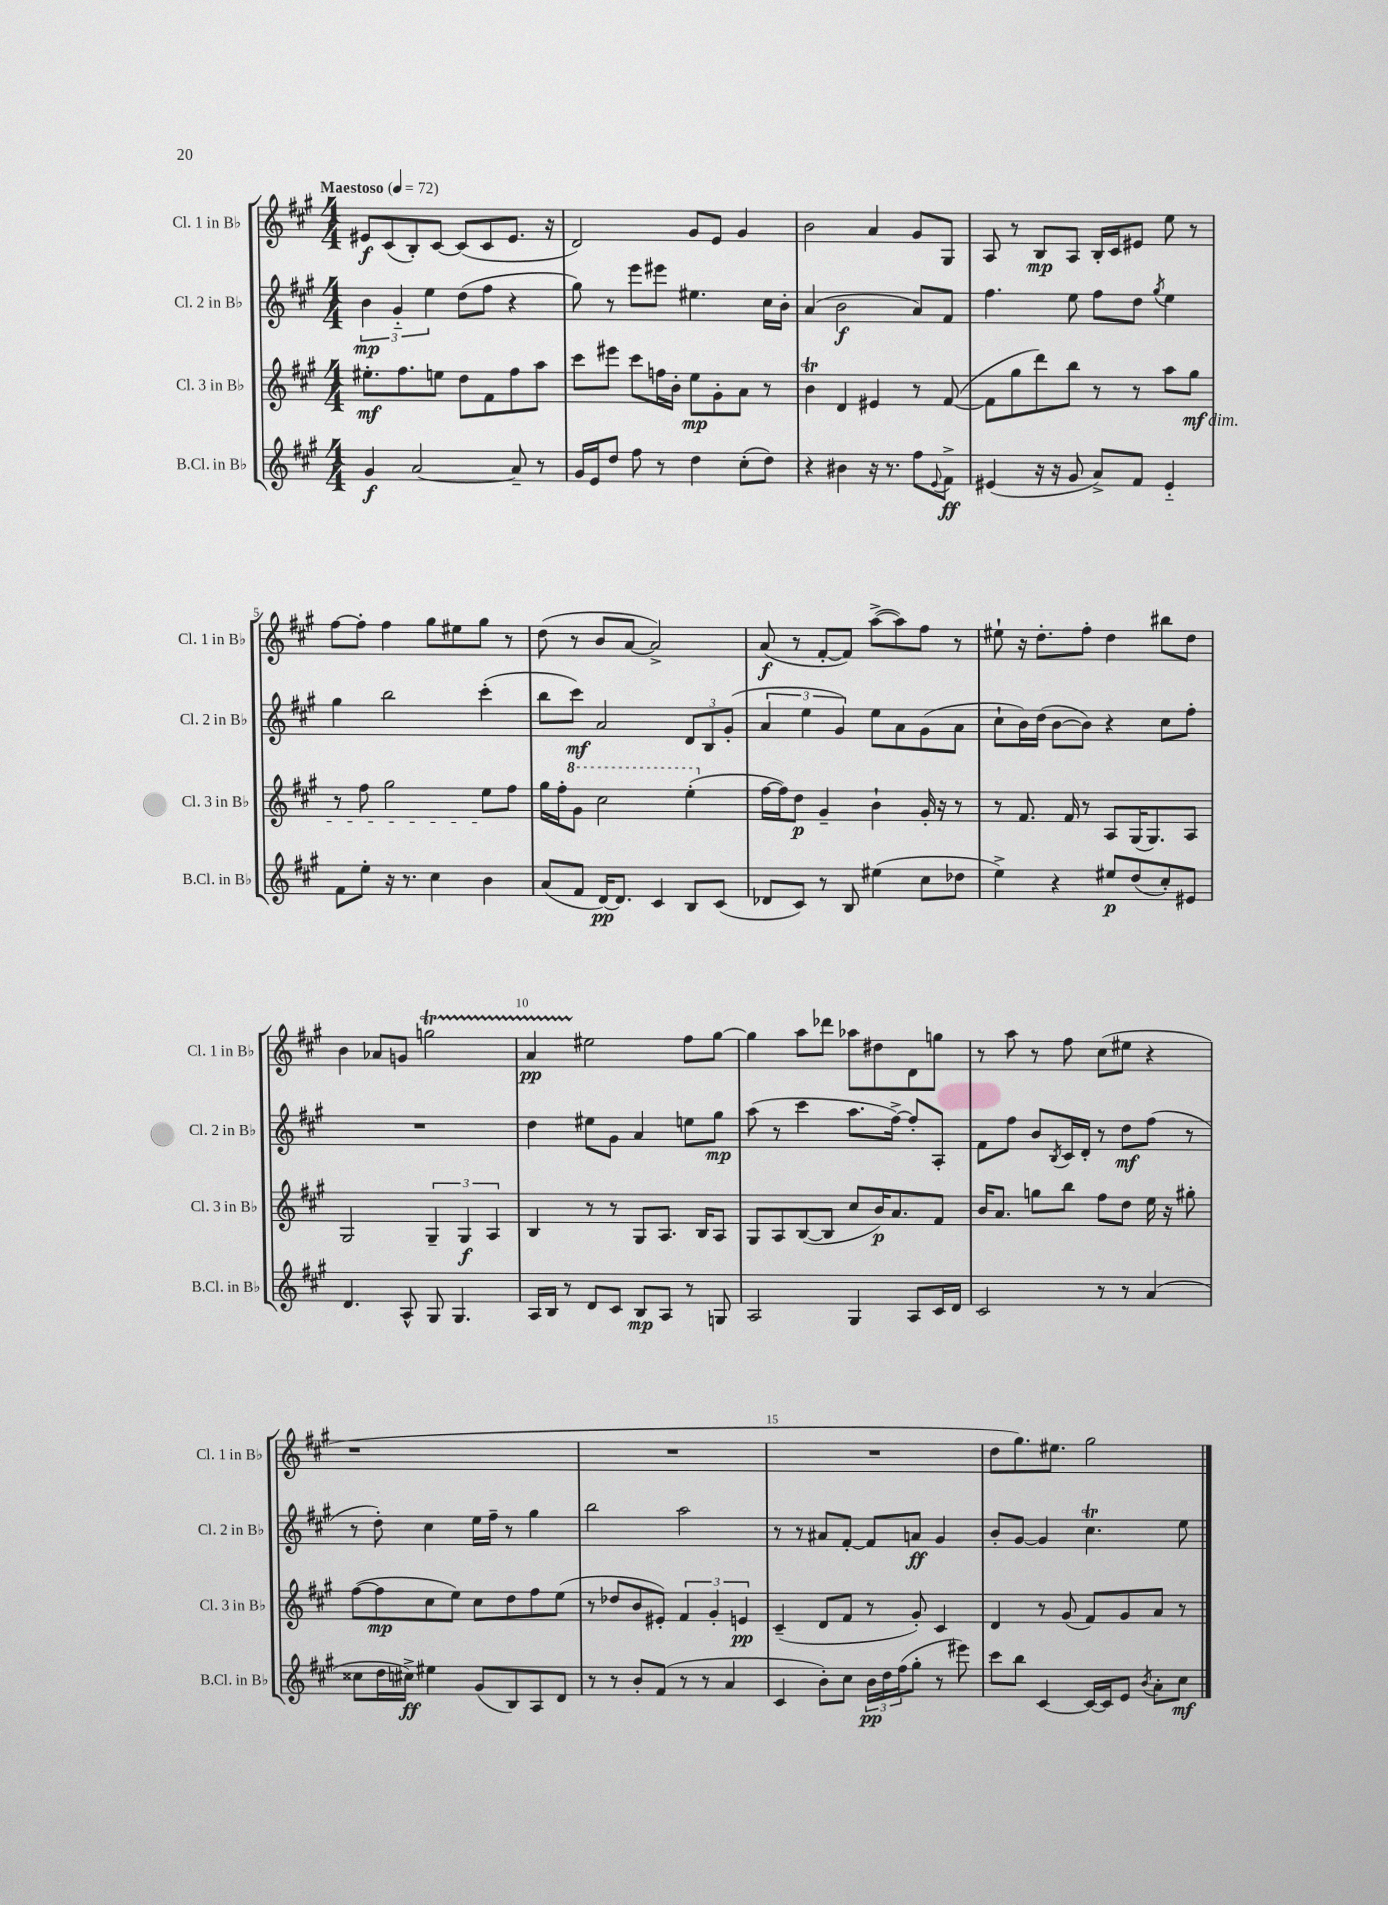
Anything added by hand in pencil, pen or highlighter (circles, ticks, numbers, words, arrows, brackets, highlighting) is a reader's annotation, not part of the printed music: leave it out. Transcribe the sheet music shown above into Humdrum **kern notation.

**kern	**dynam	**kern	**dynam	**kern	**dynam	**kern	**dynam
*part4	*part4	*part3	*part3	*part2	*part2	*part1	*part1
*staff4	*staff4	*staff3	*staff3	*staff2	*staff2	*staff1	*staff1
*I"B.Cl. in B♭	*	*I"Cl. 3 in B♭	*	*I"Cl. 2 in B♭	*	*I"Cl. 1 in B♭	*
*I'B.Cl. in B♭	*	*I'Cl. 3 in B♭	*	*I'Cl. 2 in B♭	*	*I'Cl. 1 in B♭	*
*clefG2	*	*clefG2	*	*clefG2	*	*clefG2	*
*k[f#c#g#]	*	*k[f#c#g#]	*	*k[f#c#g#]	*	*k[f#c#g#]	*
*M4/4	*	*M4/4	*	*M4/4	*	*M4/4	*
*MM72	*	*MM72	*	*MM72	*	*MM72	*
=1	=1	=1	=1	=1	=1	=1	=1
!	!	!	!	!	!	!LO:TX:a:B:t=Maestoso	!
4g#/	f	8.ee#X'\L	mf	6b\	mp	8e#X/L	f
.	.	.	.	.	.	(8c#/	.
.	.	.	.	6g#/	.	.	.
.	.	8.ff#\	.	.	.	.	.
[2a/	.	.	.	.	.	8B'/)	.
.	.	.	.	6ee\	.	.	.
.	.	8een\J	.	.	.	[8c#/J	.
.	.	8dd\L	.	(8dd\L	.	(8c#/L]	.
.	.	8f#\	.	8ff#\J	.	8c#/	.
8a~/]	.	8ff#\	.	4r	.	8.e#/J	.
8r	.	8aa\J	.	.	.	.	.
.	.	.	.	.	.	16r	.
=2	=2	=2	=2	=2	=2	=2	=2
16g#/LL	.	8ccc#\L	.	8gg#\)	.	2d/)	.
16e/J	.	.	.	.	.	.	.
8dd/J	.	8eee#X\J	.	8r	.	.	.
8ff#\	.	8ccc#\L	.	8eee\L	.	.	.
8r	.	16ffn\L	.	8eee#X\J	.	.	.
.	.	16b'\JJ	.	.	.	.	.
4dd\	.	8ee\L	mp	4.ee#X\	.	8g#/L	.
.	.	8g#'\	.	.	.	8e/J	.
(8cc#'\L	.	8a\J	.	.	.	4g#/	.
8dd\J)	.	8r	.	16cc#\LL	.	.	.
.	.	.	.	16b'\JJ	.	.	.
=3	=3	=3	=3	=3	=3	=3	=3
4r	.	4bT\	.	(4a/	.	2b\	.
4b#X\	.	4d/	.	2b\	f	.	.
16r	.	4e#X/	.	.	.	4a/	.
8.r	.	.	.	.	.	.	.
8ff#\L	.	8r	.	8a/L)	.	8g#/L	.
8qqe/	.	.	.	.	.	.	.
8f#^\J	ff	([8f#/	.	8f#/J	.	8G#/J	.
=4	=4	=4	=4	=4	=4	=4	=4
(4e#X/	.	8f#\L]	.	4.ff#\	.	8A/	.
.	.	8gg#\	.	.	.	8r	.
16r	.	8ddd\)	.	.	.	8B/L	mp
16r	.	.	.	.	.	.	.
8g#/	.	8bb\J	.	8ee\	.	8A/J	.
8a^/L)	.	8r	.	8ff#\L	.	16B'/LL	.
.	.	.	.	.	.	16c#/J	.
8f#/J	.	8r	.	8dd\J	.	8e#X/J	.
.	.	.	.	8qgg#/	.	.	.
4e#/	.	8aa\L	.	4ee\	.	8ee\	.
!	!	!LO:TX:b:i:t=dim.	!	!	!	!	!
.	.	8gg#\J	mf	.	.	8r	.
!!LO:LB:g=z
=5	=5	=5	=5	=5	=5	=5	=5
8f#\L	.	8r	.	4gg#\	.	[8ff#\L	.
8ee'\J	.	8ff#\	.	.	.	8ff#'\J]	.
16r	.	2gg#\	.	2bb\	.	4ff#\	.
8.r	.	.	.	.	.	.	.
4cc#\	.	.	.	.	.	8gg#\L	.
.	.	.	.	.	.	8ee#X\	.
4b\	.	8ee\L	.	(4ccc#'\	.	8gg#\J	.
.	.	8ff#\J	.	.	.	8r	.
=6	=6	=6	=6	=6	=6	=6	=6
(8a/L	.	16gg#\LL	.	8bb\L	.	(8dd\	.
.	.	16ff#'\J	.	.	.	.	.
*	*	*8va	*	*	*	*	*
8f#/J	.	8gg#\J	.	8ccc#\J)	mf	8r	.
[16d/KL)	pp	2ccc#\	.	2a/	.	8b/L	.
8.d/J]	.	.	.	.	.	.	.
.	.	.	.	.	.	[8a/J	.
4c#/	.	.	.	.	.	2a^/])	.
8B/L	.	(4eee'\	.	12d/L	.	.	.
.	.	.	.	12B/	.	.	.
(8c#/J	.	.	.	.	.	.	.
.	.	.	.	(12g#'/J	.	.	.
=7	=7	=7	=7	=7	=7	=7	=7
*	*	*X8va	*	*	*	*	*
8d-X/L	.	[16ff#\LL	.	6a/	.	(8a/	f
.	.	16ff#\J])	.	.	.	.	.
8c#/J)	.	8dd\J	p	.	.	8r	.
.	.	.	.	6ee\	.	.	.
8r	.	4g#~/	.	.	.	[8f#'/L	.
.	.	.	.	6g#/)	.	.	.
8B/	.	.	.	.	.	8f#/J])	.
(4ee#X\	.	4b`\	.	8ee\L	.	([8aa^\L	.
.	.	.	.	8a\	.	8aa\])	.
8cc#\L	.	16g#'/	.	(8g#\	.	8ff#\J	.
.	.	16r	.	.	.	.	.
8dd-X\J	.	8r	.	8a\J	.	8r	.
=8	=8	=8	=8	=8	=8	=8	=8
4ee^\)	.	8r	.	8cc#`\L	.	8ee#X`\	.
.	.	8.f#/	.	16b\L)	.	16r	.
.	.	.	.	(16dd\JJ	.	8.dd'\L	.
4r	.	.	.	[8b\L	.	.	.
.	.	16f#/	.	.	.	.	.
.	.	8r	.	8b\J])	.	8ff#'\J	.
8ee#X/L	p	8A/L	.	4r	.	4dd\	.
(8dd/	.	(16G#/K	.	.	.	.	.
.	.	8.G#/)	.	.	.	.	.
8cc#'/)	.	.	.	8cc#\L	.	8bb#X\L	.
8e#X/J	.	8A/J	.	8ff#'\J	.	8dd\J	.
!!LO:LB:g=z
=9	=9	=9	=9	=9	=9	=9	=9
4.d/	.	2G#/	.	1r	.	4b\	.
.	.	.	.	.	.	8a-X/L	.
8A^^/	.	.	.	.	.	8gn/J	.
8G#/	.	6G#~/	.	.	.	2ggnT\	.
4.G#/	.	.	.	.	.	.	.
.	.	6G#/	f	.	.	.	.
.	.	6A/	.	.	.	.	.
=10	=10	=10	=10	=10	=10	=10	=10
16A/LL	.	4B/	.	4dd\	.	4aTTT/	pp
16B/JJ	.	.	.	.	.	.	.
8r	.	.	.	.	.	.	.
8d/L	.	8r	.	8ee#X\L	.	2ee#X\	.
8c#/J	.	8r	.	8g#\J	.	.	.
8B/L	mp	8G#/L	.	4a/	.	.	.
8A/J	.	8.A/J	.	.	.	.	.
8r	.	.	.	8een\L	.	8ff#\L	.
.	.	16B/KL	.	.	.	.	.
8Gn/	.	8A/J	.	8gg#\J	mp	[8gg#\J	.
=11	=11	=11	=11	=11	=11	=11	=11
2A/	.	8G#/L	.	(8aa\	.	4gg#\]	.
.	.	8A/	.	8r	.	.	.
.	.	([8B/	.	4ccc#\	.	8aa\L	.
.	.	8B/J]	.	.	.	8ddd-X\J	.
4G#/	.	8cc#/L	.	8.aa\L	.	8aa-X\L	.
.	.	16b/K)	p	.	.	8dd#X\	.
.	.	8.a/	.	[16ff#^\Jk)	.	.	.
8A/L	.	.	.	8ff#'/L]	.	8d\	.
16c#/L	.	8f#/J	.	8A'/J	.	8ggn\J	.
16d/JJ	.	.	.	.	.	.	.
=12	=12	=12	=12	=12	=12	=12	=12
2c#/	.	16b/KL	.	8f#\L	.	8r	.
.	.	8.a/J	.	.	.	.	.
.	.	.	.	8ff#\J	.	8aa\	.
.	.	8ggn\L	.	8b/L	.	8r	.
.	.	.	.	8qB/	.	.	.
.	.	8bb\J	.	16c#/L	.	8ff#\	.
.	.	.	.	16d'/JJ	.	.	.
8r	.	8ff#\L	.	8r	.	(8cc#\L	.
8r	.	8dd\J	.	8dd\L	mf	8ee#X\J	.
(4a/	.	16ee\	.	(8ff#\J	.	4r	.
.	.	16r	.	.	.	.	.
.	.	8gg#X'\	.	8r	.	.	.
!!LO:LB:g=z
=13	=13	=13	=13	=13	=13	=13	=13
8cc##X\L	.	([8ff#\L	.	8r	.	1r	.
16dd\L	.	8ff#\]	mp	8dd'\)	.	.	.
16cc#X^\JJ)	ff	.	.	.	.	.	.
4ee#X\	.	8cc#\	.	4cc#\	.	.	.
.	.	8ee\J)	.	.	.	.	.
(8g#/L	.	8cc#\L	.	16ee\LL	.	.	.
.	.	.	.	16ff#~\JJ	.	.	.
8B/)	.	8dd\	.	8r	.	.	.
8A/	.	8ff#\	.	4gg#\	.	.	.
8d/J	.	(8ee\J	.	.	.	.	.
=14	=14	=14	=14	=14	=14	=14	=14
8r	.	8r	.	2bb\	.	1r	.
8r	.	8dd-X/L	.	.	.	.	.
8b'/L	.	8b/	.	.	.	.	.
(8f#/J	.	8e#X'/J)	.	.	.	.	.
8r	.	6f#/	.	2aa\	.	.	.
8r	.	.	.	.	.	.	.
.	.	6g#'/	.	.	.	.	.
4a/	.	.	.	.	.	.	.
.	.	6en/	pp	.	.	.	.
=15	=15	=15	=15	=15	=15	=15	=15
4c#/	.	(4c#~/	.	8r	.	1r	.
.	.	.	.	8r	.	.	.
8b'\L)	.	8d/L	.	8a#X/L	.	.	.
8cc#\J	.	8f#/J	.	[8f#'/J	.	.	.
24b\LL	pp	8r	.	8f#/L]	.	.	.
24dd\	.	.	.	.	.	.	.
(24ff#\J	.	.	.	.	.	.	.
8gg#'\J	.	8g#'/)	.	8an/J	ff	.	.
8r	.	4c#/	.	4g#/	.	.	.
8eee#X\)	.	.	.	.	.	.	.
=16	=16	=16	=16	=16	=16	=16	=16
8ccc#\L	.	4d/	.	8b'/L	.	8dd\L	.
8bb\J	.	.	.	[8g#/J	.	8.gg#\)	.
[4c#/	.	8r	.	4g#/]	.	.	.
.	.	.	.	.	.	8.ee#X\J	.
.	.	(8g#/	.	.	.	.	.
16c#/LL_	.	8f#/L)	.	4.cc#t\	.	2gg#\	.
16c#/J]	.	.	.	.	.	.	.
8e/J	.	8g#/	.	.	.	.	.
8qb/	.	.	.	.	.	.	.
8a'\L	.	8a/J	.	.	.	.	.
8cc#\J	mf	8r	.	8ee\	.	.	.
==	==	==	==	==	==	==	==
*-	*-	*-	*-	*-	*-	*-	*-
